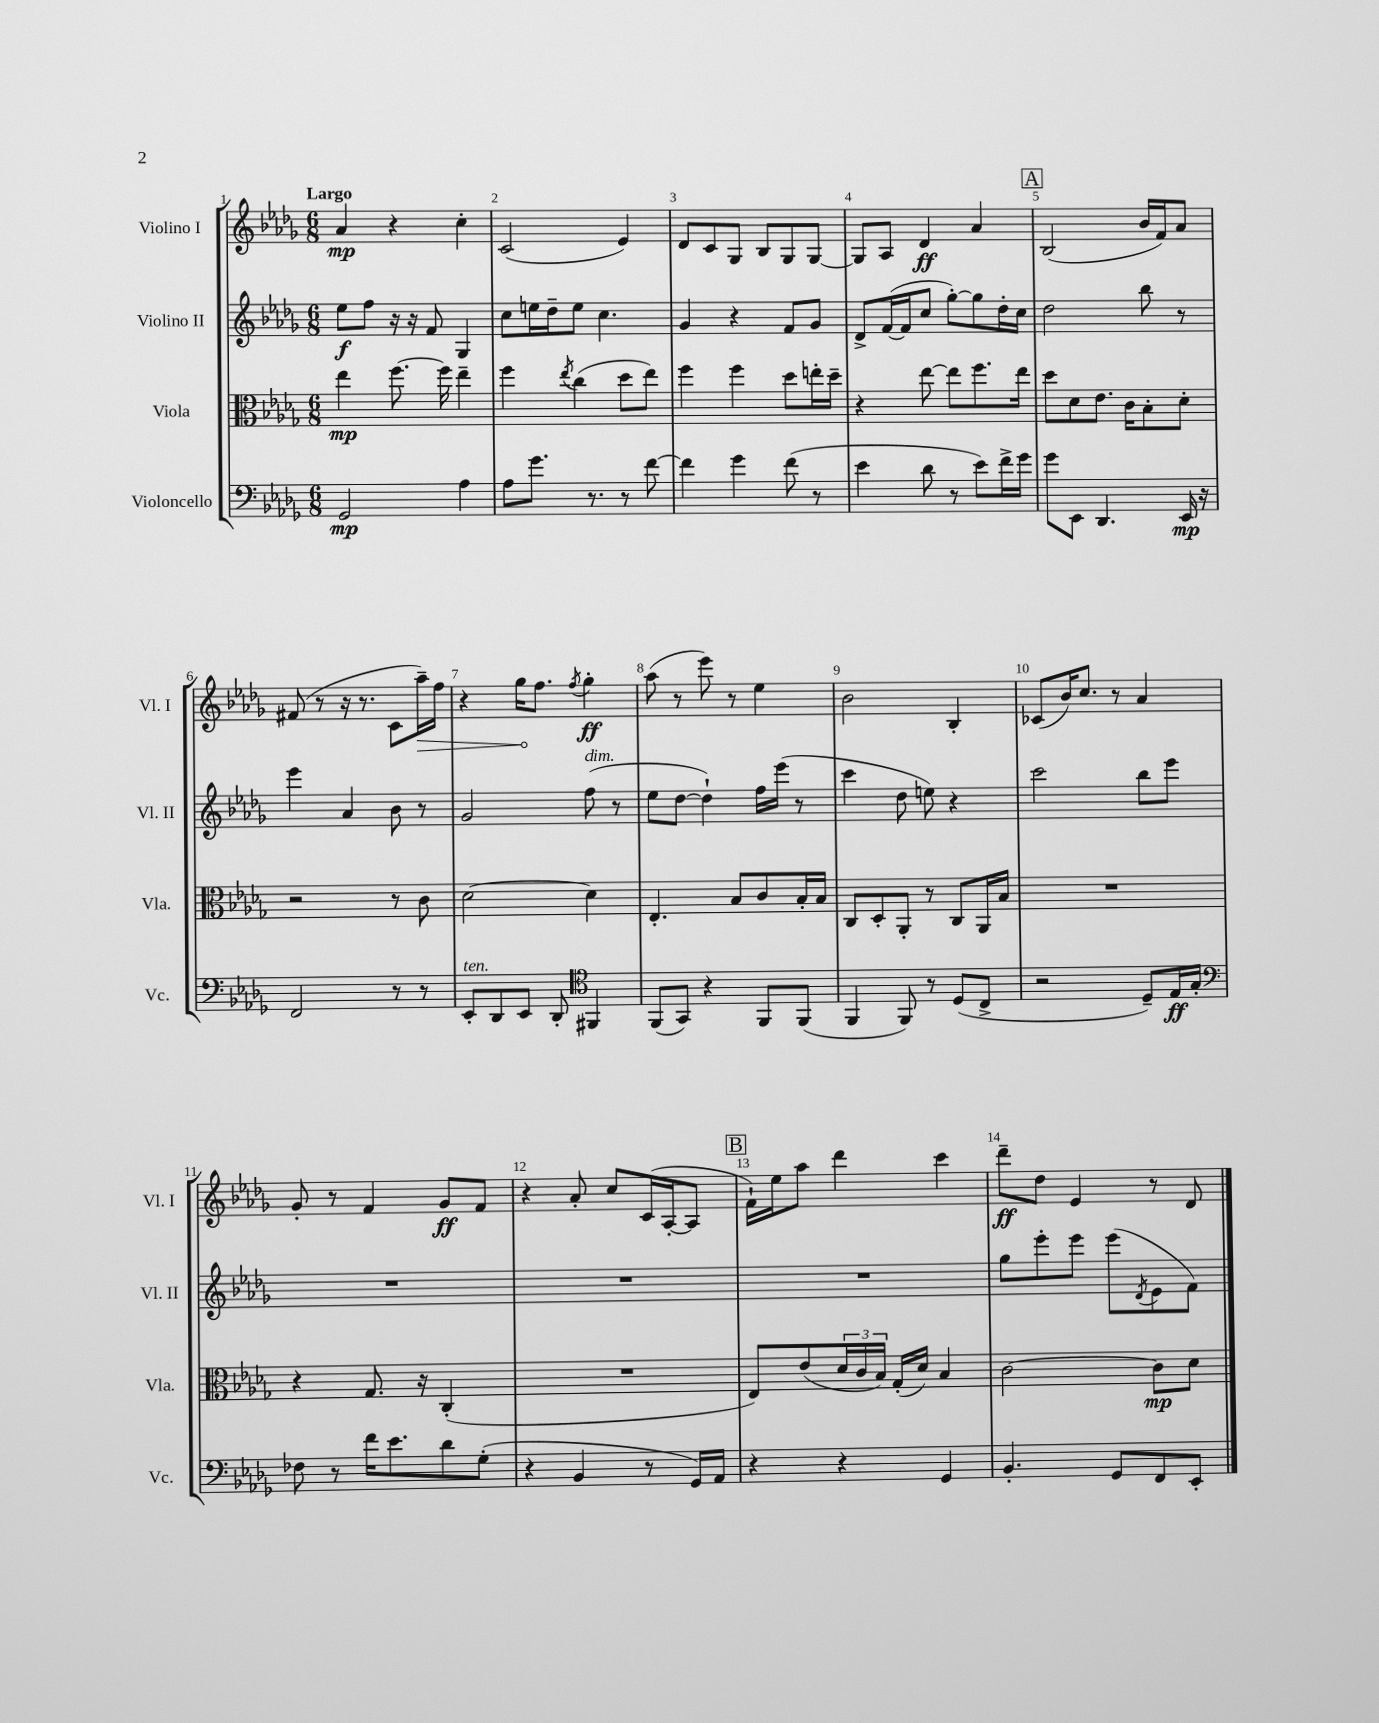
<<
\new StaffGroup <<
\new Staff = "s0" \with { instrumentName = "Violino I" shortInstrumentName = "Vl. I" } {
    \clef treble \key des \major \numericTimeSignature \time 6/8 \tempo "Largo"
    aes'4\mp r4 c''4-. |
    c'2( ees'4) |
    des'8 c'8 ges8 bes8 ges8 ges8~ |
    ges8 aes8 des'4\ff aes'4 |
    \mark \markup { \box "A" } bes2( bes'16 f'16) aes'8 |
    fis'8( r8 r16 r8. c'8 \once \override Hairpin.circled-tip = ##t aes''16--\>) f''16 |
    r4 ges''16\! f''8. \acciaccatura { f''8 } ges''4-.\ff |
    aes''8( r8 ees'''8) r8 ees''4 |
    bes'2 bes4-. |
    ces'8( bes'16) c''8. r8 aes'4 |
    ges'8-. r8 f'4 ges'8\ff f'8 |
    r4 aes'8-. c''8 c'16( aes16~-. aes8 |
    \mark \markup { \box "B" } f'16-!) ees''16 aes''8 des'''4 c'''4 |
    des'''8--\ff des''8 ees'4 r8 des'8 \bar "|." |
}
\new Staff = "s1" \with { instrumentName = "Violino II" shortInstrumentName = "Vl. II" } {
    \clef treble \key des \major \numericTimeSignature \time 6/8
    ees''8\f f''8 r16 r16 f'8 ges4 |
    c''8 e''16 des''16-- e''8 c''4. |
    ges'4 r4 f'8 ges'8 |
    des'8-> f'16~( f'16 c''8 ges''8~-.) ges''8 des''16-. c''16 |
    \mark \markup { \box "A" } des''2 bes''8 r8 |
    ees'''4 aes'4 bes'8 r8 |
    ges'2 f''8^\markup { \italic "dim." }( r8 |
    ees''8 des''8~ des''4-!) f''16 ees'''16( r8 |
    c'''4 des''8 e''8) r4 |
    c'''2 bes''8 ees'''8 |
    R2. |
    R2. |
    \mark \markup { \box "B" } R2. |
    ges''8 ees'''8-. ees'''8 ees'''8( \acciaccatura { des'8 } ees'8 f'8) \bar "|." |
}
\new Staff = "s2" \with { instrumentName = "Viola" shortInstrumentName = "Vla." } {
    \clef alto \key des \major \numericTimeSignature \time 6/8
    ees''4\mp f''8.~ f''16 ees''4-- |
    f''4 \acciaccatura { ees''8 } c''4( des''8 ees''8) |
    f''4 f''4 des''8 e''16-. des''16-- |
    r4 ees''8~ ees''8 f''8. ees''16 |
    \mark \markup { \box "A" } des''8 des'8 ees'8. c'16 bes8-. des'8-. |
    r2 r8 c'8 |
    des'2~ des'4 |
    ees4.-. bes8 c'8 bes16-. bes16 |
    c8 des8-. aes,8-. r8 c8 aes,16 bes16 |
    R2. |
    r4 ges8. r16 c4-.( |
    R2. |
    \mark \markup { \box "B" } ees8) ees'8( \tuplet 3/2 { des'16 c'16 bes16) } ges16-.( des'16) bes4 |
    c'2~ c'8\mp des'8 \bar "|." |
}
\new Staff = "s3" \with { instrumentName = "Violoncello" shortInstrumentName = "Vc." } {
    \clef bass \key des \major \numericTimeSignature \time 6/8
    ges,2\mp aes4 |
    aes8 ges'8. r8. r8 f'8~ |
    f'4 ges'4 f'8( r8 |
    ees'4 des'8 r8 ees'8) f'16-> ges'16 |
    \mark \markup { \box "A" } ges'8 ees,8 des,4. ees,16\mp r16 |
    f,2 r8 r8 |
    ees,8-.^\markup { \italic "ten." } des,8 ees,8 des,8-. \clef tenor fis,4 |
    f,8( ges,8) r4 f,8 f,8( |
    f,4 f,8) r8 des8( c8-> |
    r2 des8--) ees16\ff ges16-. |
    \clef bass fes8 r8 f'16 ees'8. des'8 ges8-.( |
    r4 bes,4 r8 ges,16) aes,16 |
    \mark \markup { \box "B" } r4 r4 ges,4 |
    bes,4.-. ges,8 f,8 ees,8-. \bar "|." |
}
>>
>>
\layout { \context { \Score \override BarNumber.break-visibility = ##(#f #t #t) barNumberVisibility = #all-bar-numbers-visible } }
